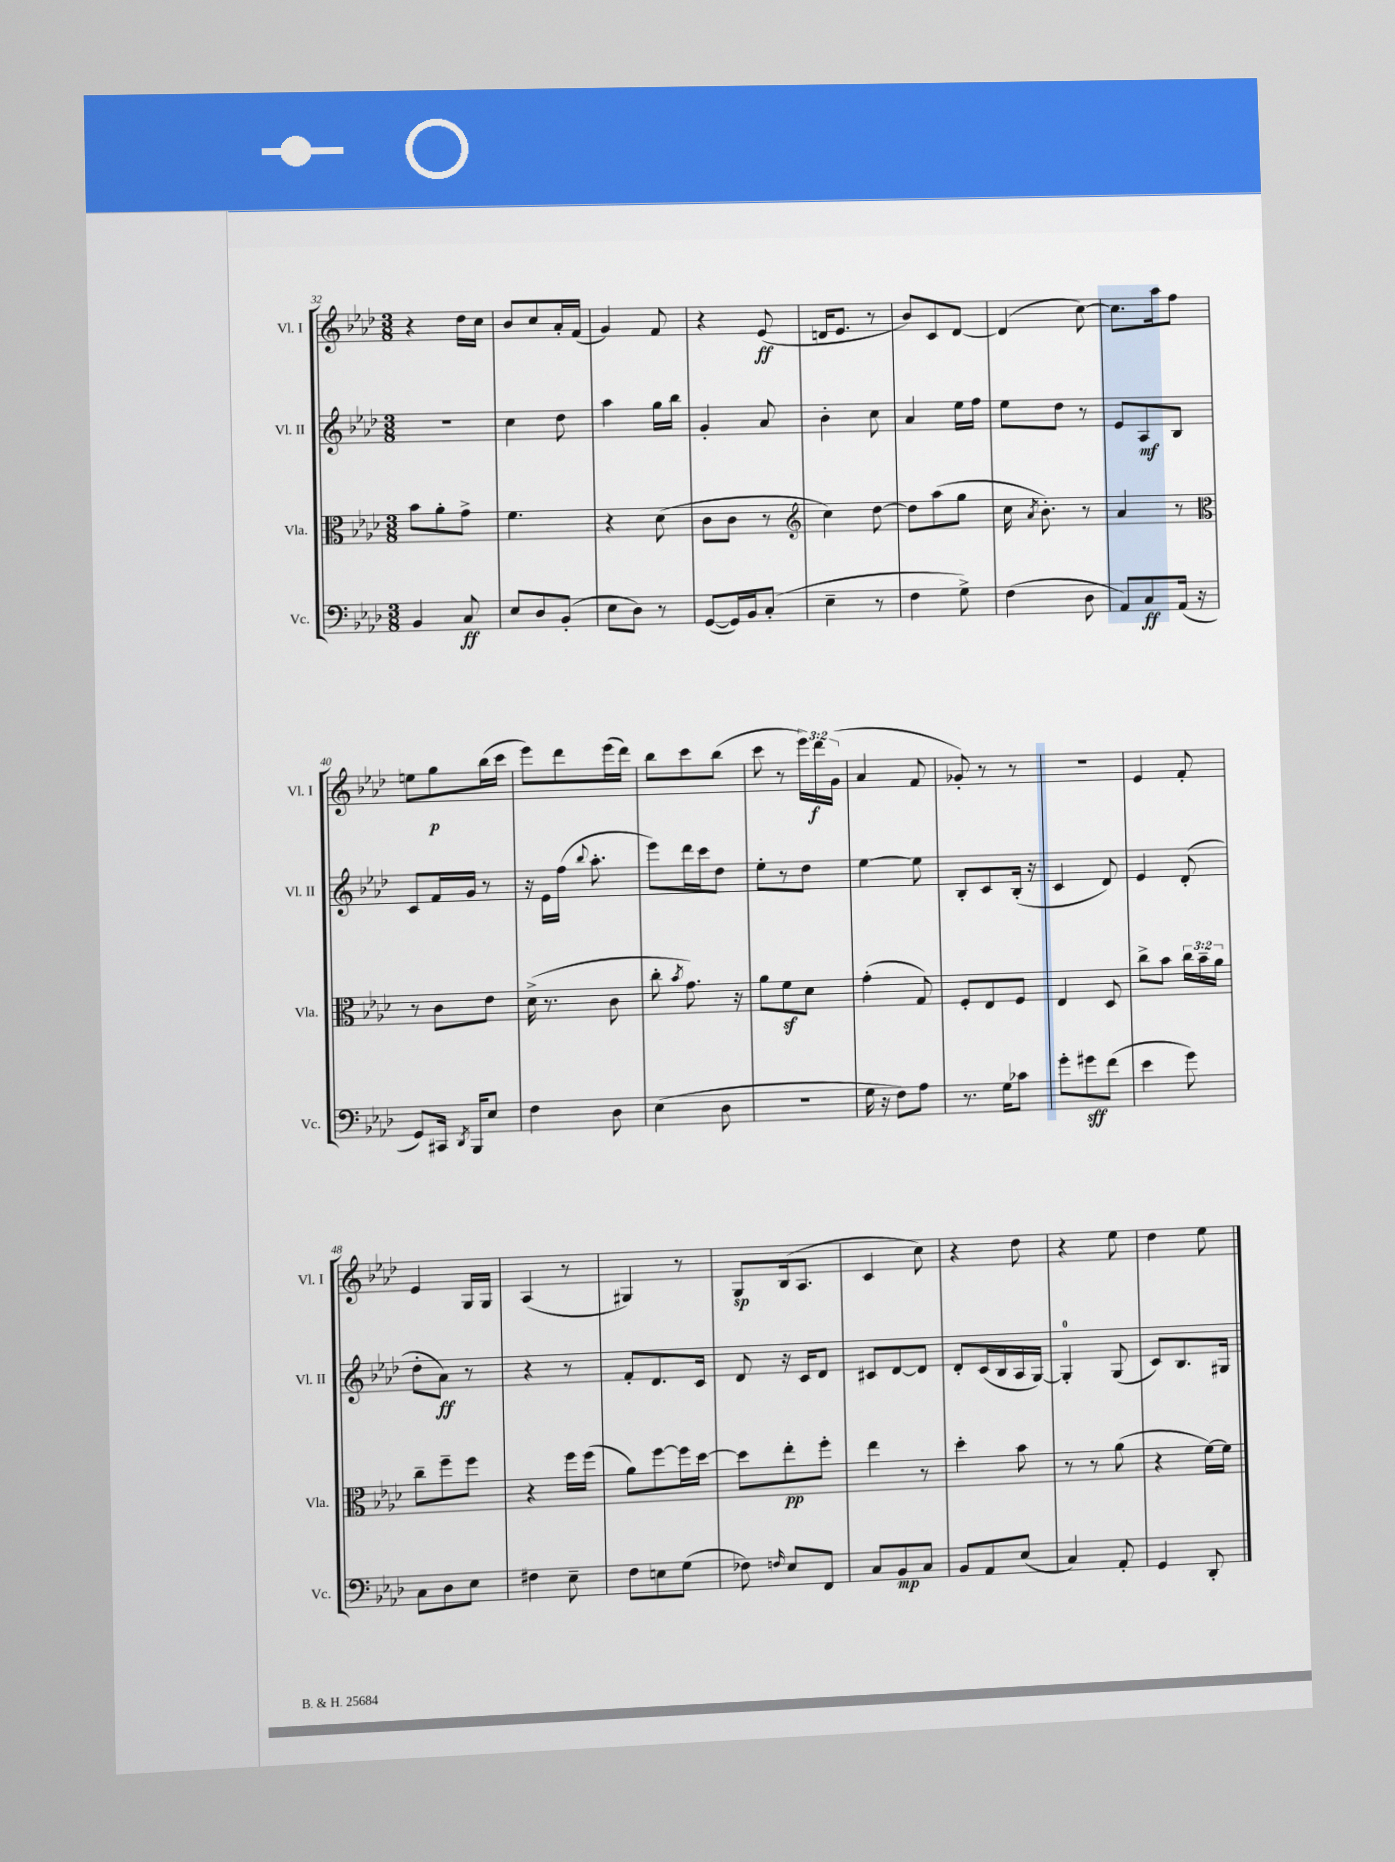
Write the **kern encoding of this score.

**kern	**dynam	**kern	**dynam	**kern	**dynam	**kern	**dynam
*part4	*part4	*part3	*part3	*part2	*part2	*part1	*part1
*staff4	*staff4	*staff3	*staff3	*staff2	*staff2	*staff1	*staff1
*I"Vc.	*	*I"Vla.	*	*I"Vl. II	*	*I"Vl. I	*
*I'Vc.	*	*I'Vla.	*	*I'Vl. II	*	*I'Vl. I	*
*clefF4	*	*clefC3	*	*clefG2	*	*clefG2	*
*k[b-e-a-d-]	*	*k[b-e-a-d-]	*	*k[b-e-a-d-]	*	*k[b-e-a-d-]	*
*M3/8	*	*M3/8	*	*M3/8	*	*M3/8	*
=32	=32	=32	=32	=32	=32	=32	=32
4BB-/	.	8b-\L	.	4.r	.	4r	.
.	.	8a-'\	.	.	.	.	.
8C/	ff	8g^\J	.	.	.	16dd-\LL	.
.	.	.	.	.	.	16cc\JJ	.
=33	=33	=33	=33	=33	=33	=33	=33
8E-/L	.	4.f\	.	4cc\	.	8b-/L	.
8D-/	.	.	.	.	.	8cc/	.
(8BB-'/J	.	.	.	8dd-\	.	16a-'/L	.
.	.	.	.	.	.	(16f/JJ	.
=34	=34	=34	=34	=34	=34	=34	=34
8E-\L	.	4r	.	4aa-\	.	4g/)	.
8D-\J)	.	.	.	.	.	.	.
8r	.	(8d-\	.	16gg\LL	.	8f/	.
.	.	.	.	16bb-\JJ	.	.	.
=35	=35	=35	=35	=35	=35	=35	=35
([8GG/L	.	8c\L	.	4g'/	.	4r	.
16GG/L])	.	8c\J	.	.	.	.	.
16BB-/J	.	.	.	.	.	.	.
(8C'/J	.	8r	.	8a-/	.	(8e-/	ff
=36	=36	=36	=36	=36	=36	=36	=36
*	*	*clefG2	*	*	*	*	*
4E-~\	.	4cc\)	.	4b-'\	.	16dn/KL	.
.	.	.	.	.	.	8.e-/J	.
8r	.	[8dd-\	.	8cc\	.	8r	.
=37	=37	=37	=37	=37	=37	=37	=37
4F\	.	8dd-\L]	.	4a-/	.	8b-/L)	.
.	.	(8aa-\	.	.	.	8c/	.
8G^\)	.	8gg\J	.	16ee-\LL	.	[8d-/J	.
.	.	.	.	16ff\JJ	.	.	.
=38	=38	=38	=38	=38	=38	=38	=38
(4F\	.	16cc\	.	8ee-\L	.	(4d-/]	.
.	.	8qa-/	.	.	.	.	.
.	.	8.b-'\)	.	.	.	.	.
.	.	.	.	8dd-\J	.	.	.
8D-\	.	8r	.	8r	.	[8cc\)	.
=39	=39	=39	=39	=39	=39	=39	=39
8AA-/L)	.	4a-/	.	8e-/L	.	8.cc\L]	.
8C/	ff	.	.	8A-/	mf	.	.
.	.	.	.	.	.	16aa-\k	.
(16AA-/Jk	.	8r	.	8B-/J	.	8ff\J	.
16r	.	.	.	.	.	.	.
!!LO:LB:g=z
=40	=40	=40	=40	=40	=40	=40	=40
*	*	*clefC3	*	*	*	*	*
8GG/L)	.	8r	.	8c/L	.	8een\L	.
16CC#X/Jk	.	8c\L	.	16f/L	.	8gg\	p
8qDD-/	.	.	.	.	.	.	.
16BBB-/KL	.	.	.	16g/JJ	.	.	.
8E-/J	.	8e-\J	.	8r	.	(16bb-\L	.
.	.	.	.	.	.	16ccc\JJ	.
=41	=41	=41	=41	=41	=41	=41	=41
4F\	.	(16d-^\	.	16r	.	8eee-\L)	.
.	.	8.r	.	16e-\LL	.	.	.
.	.	.	.	(16ff\JJ	.	8ddd-\	.
.	.	.	.	8qqbb-/	.	.	.
.	.	.	.	8.aa-'\	.	.	.
8D-\	.	8c\	.	.	.	(16eee-\L	.
.	.	.	.	.	.	16ddd-\JJ)	.
=42	=42	=42	=42	=42	=42	=42	=42
(4E-\	.	8cc'\	.	8eee-\L)	.	8bb-\L	.
.	.	8qb-/	.	.	.	.	.
.	.	8.g\)	.	16ddd-\L	.	8ccc\	.
.	.	.	.	16ccc\J	.	.	.
8D-\	.	.	.	8dd-\J	.	(8bb-\J	.
.	.	16r	.	.	.	.	.
=43	=43	=43	=43	=43	=43	=43	=43
4.r	.	8a-\L	.	8ee-'\L	.	8ccc\	.
.	.	8fz\	.	8r	.	8r	.
.	.	8d-\J	.	8dd-\J	.	24eee-\LL)	.
.	.	.	.	.	.	24ddd-\	f
.	.	.	.	.	.	(24g\JJ	.
=44	=44	=44	=44	=44	=44	=44	=44
16G\	.	(4g'\	.	[4ee-\	.	4a-/	.
16r	.	.	.	.	.	.	.
8F\L)	.	.	.	.	.	.	.
8A-\J	.	8G/)	.	8ee-\]	.	8f/	.
=45	=45	=45	=45	=45	=45	=45	=45
8.r	.	8F'/L	.	8B-'/L	.	8g-X'/)	.
.	.	8E-/	.	8c/	.	8r	.
16G\KL	.	.	.	.	.	.	.
8c-X\J	.	8F/J	.	(16B-'/Jk	.	8r	.
.	.	.	.	16r	.	.	.
=46	=46	=46	=46	=46	=46	=46	=46
8g'\L	.	4E-/	.	4c/	.	4.r	.
8g#X\	sff	.	.	.	.	.	.
(8f\J	.	8D-/	.	8d-/)	.	.	.
=47	=47	=47	=47	=47	=47	=47	=47
4e-\	.	8cc^\L	.	4e-/	.	4e-/	.
.	.	8b-\J	.	.	.	.	.
8g\)	.	24cc\LL	.	(8d-'/	.	8f'/	.
.	.	24b-~\	.	.	.	.	.
.	.	24a-\JJ	.	.	.	.	.
!!LO:LB:g=z
=48	=48	=48	=48	=48	=48	=48	=48
8C\L	.	8cc~\L	.	8dd-'\L	.	4e-/	.
8D-\	.	8ff~\	.	8a-\J)	ff	.	.
8E-\J	.	8ff\J	.	8r	.	16G/LL	.
.	.	.	.	.	.	16G/JJ	.
=49	=49	=49	=49	=49	=49	=49	=49
4F#X\	.	4r	.	4r	.	(4A-/	.
8E-~\	.	16ff\LL	.	8r	.	8r	.
.	.	(16ff\JJ	.	.	.	.	.
=50	=50	=50	=50	=50	=50	=50	=50
8F\L	.	8a-\L)	.	8f'/L	.	4G#X/)	.
8En\	.	[8ff\	.	8.d-/	.	.	.
(8G\J	.	16ff\L]	.	.	.	8r	.
.	.	[16dd-\JJ	.	16c/Jk	.	.	.
=51	=51	=51	=51	=51	=51	=51	=51
8F-X\)	.	8dd-\L]	.	8d-/	.	8G/L	sp
16qqFn/	.	.	.	.	.	.	.
8E-/L	.	8ee-'\	pp	16r	.	(16B-/k	.
.	.	.	.	16c/KL	.	8.A-/J	.
8FF/J	.	8ff'\J	.	8d-/J	.	.	.
=52	=52	=52	=52	=52	=52	=52	=52
8C/L	.	4ee-\	.	8c#X/L	.	4c/	.
8BB-/	mp	.	.	[8d-/	.	.	.
8C/J	.	8r	.	8d-/J]	.	8cc\)	.
=53	=53	=53	=53	=53	=53	=53	=53
8BB-/L	.	4dd-'\	.	8d-'/L	.	4r	.
8AA-/	.	.	.	(16c/L	.	.	.
.	.	.	.	16B-/	.	.	.
(8E-/J	.	8b-\	.	16A-/	.	8dd-\	.
.	.	.	.	[16G/JJ)	.	.	.
=54	=54	=54	=54	=54	=54	=54	=54
4C/)	.	8r	.	4G'/]	.	4r	.
.	.	8r	.	.	.	.	.
8AA-'/	.	(8a-\	.	(8G/	.	8ee-\	.
=55	=55	=55	=55	=55	=55	=55	=55
4GG/	.	4r	.	8c/L)	.	4dd-\	.
.	.	.	.	8.B-/	.	.	.
8DD-'/	.	[16f\LL)	.	.	.	8ee-\	.
.	.	16f\JJ]	.	16G#X/Jk	.	.	.
==	==	==	==	==	==	==	==
*-	*-	*-	*-	*-	*-	*-	*-
